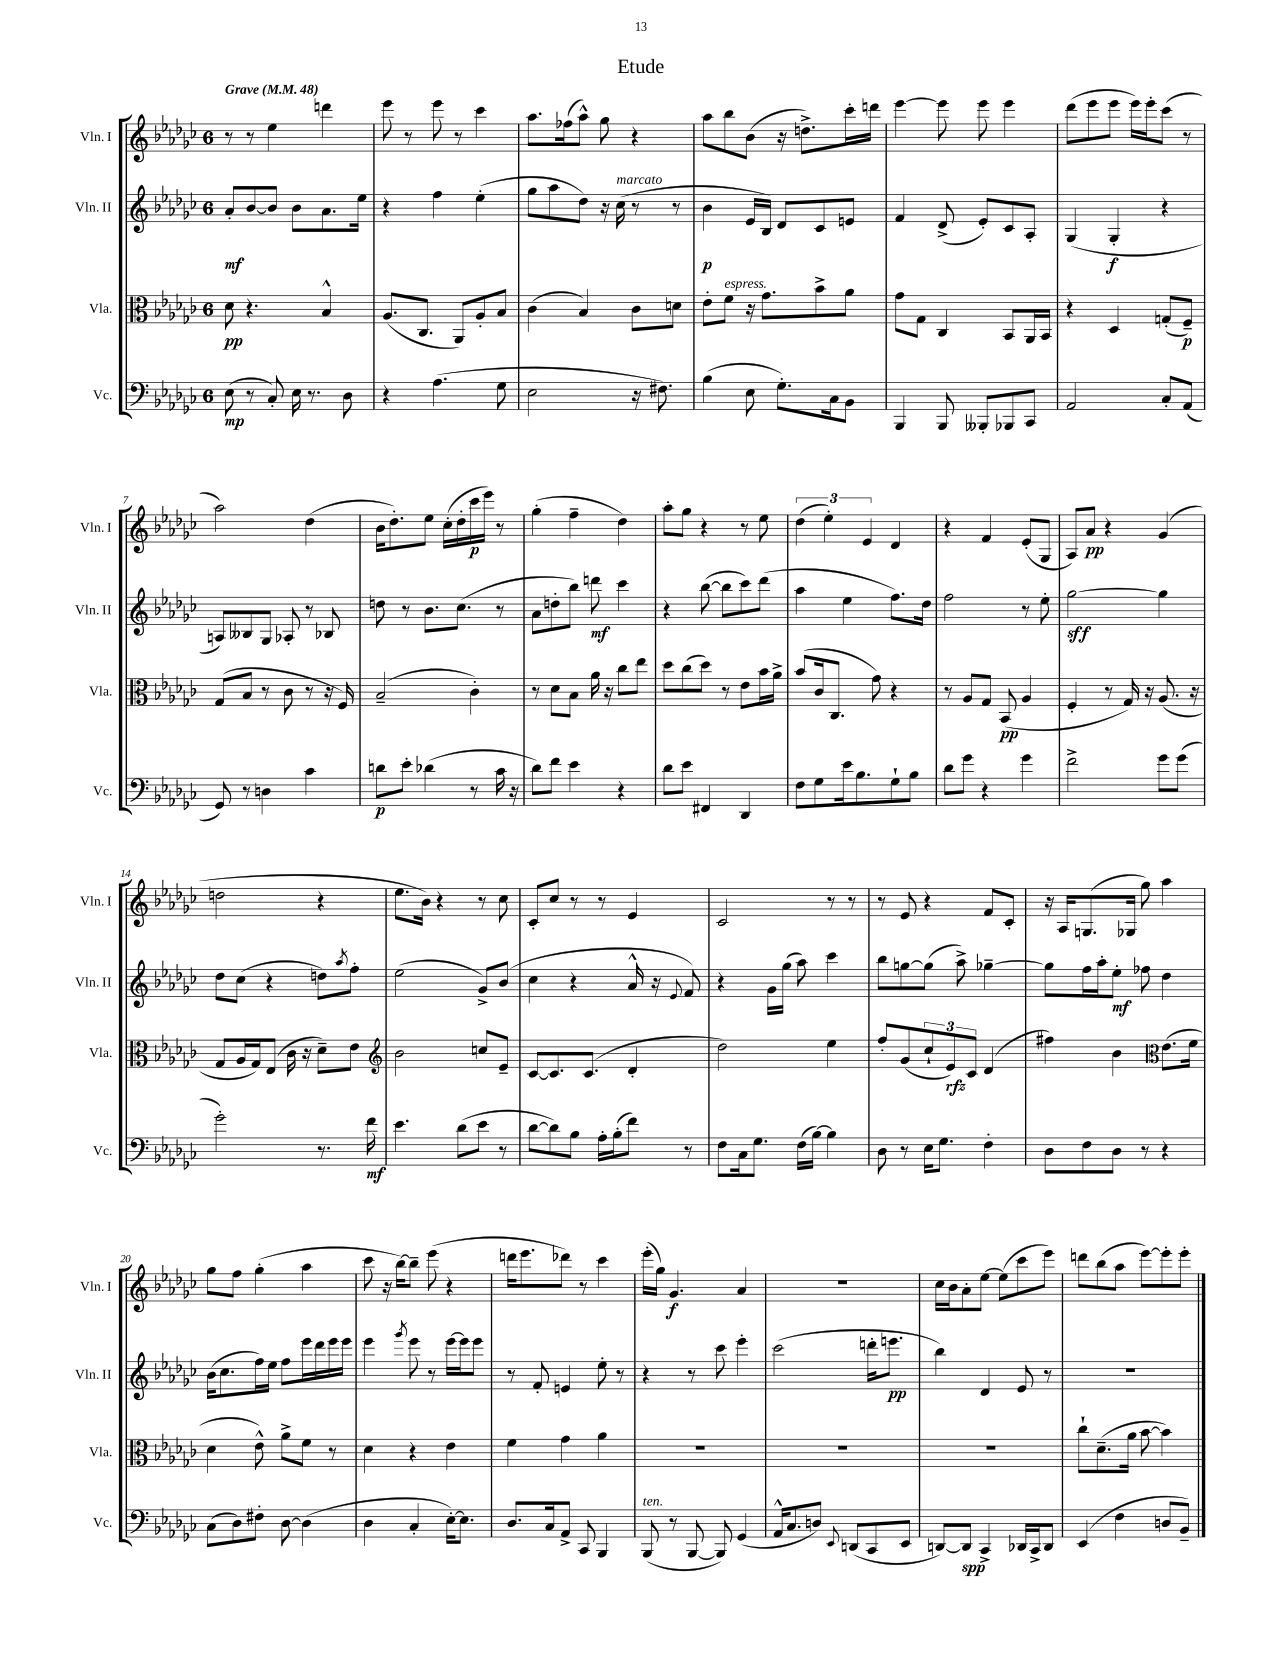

**kern	**kern	**kern	**kern
*staff4	*staff3	*staff2	*staff1
*clefF4	*clefC3	*clefG2	*clefG2
*k[b-e-a-d-g-c-]	*k[b-e-a-d-g-c-]	*k[b-e-a-d-g-c-]	*k[b-e-a-d-g-c-]
*M6/8	*M6/8	*M6/8	*M6/8
*MM48	*MM48	*MM48	*MM48
(8E-	8d-	8a-'	8r
8r	4.r	[8b-	8r
8C-')	.	8b-]	4ee-
16E-	.	8b-	.
8.r	.	.	.
.	4B-^^	8.a-	4ddd
8D-	.	.	.
.	.	16ee-	.
=	=	=	=
4r	(8.A-	4r	8eee-
.	.	.	8r
.	8.C-	.	.
(4.A-	.	4ff	8eee-
.	8AA-)	.	8r
.	8A-'	(4ee-'	4ccc-
8G-	8B-	.	.
=	=	=	=
2E-	(4c-	8gg-	8.aa-
.	.	8aa-	.
.	.	.	(16ff-
.	4B-)	8dd-)	8aa-^^)
.	.	16r	8gg-
.	.	(16cc-	.
16r	8c-	8r	4r
8.F#)	.	.	.
.	8d	8r	.
=	=	=	=
(4B-	8e-'	4b-	8aa-
.	8f	.	8bb-
8E-	16r	16e-	(8b-
.	8.g-	16B-)	.
8.G-')	.	8d-	16r
.	.	.	8.dd^)
.	8b-^	8c-	.
16C-	.	.	.
8BB-	8a-	8e	16ccc-'
.	.	.	16ddd
=	=	=	=
4BBB-	8g-	4f	[4eee-
.	8G-	.	.
8BBB-	4C-	(8d-^	8eee-]
8BBB--'	.	8e-')	8eee-
8BBB-	8BB-	8c-	4eee-
8CC-	16AA-	8A-'	.
.	16BB-	.	.
=	=	=	=
2AA-	4r	(4G-	(8ddd-
.	.	.	8eee-
.	4D-	4G-'	8eee-
.	.	.	16eee-)
.	.	.	16eee-'
8C-'	(8G'	4r	(8ccc-
(8AA-	8F~)	.	8r
=	=	=	=
8GG-)	(8G-	8A)	2aa-)
8r	8B-	8B--	.
4D	8r	8G-	.
.	8c-	8A-'	.
4c-	8r	8r	(4dd-
.	16r	8B-	.
.	16F)	.	.
=	=	=	=
8d	(2B-~	8dd	16b-
.	.	.	8.dd-')
8e-'	.	8r	.
(4d-	.	8.b-	8ee-
.	.	.	(16cc-'
.	.	(8.cc-	16dd-'
8r	4c-')	.	16ccc-
.	.	.	16eee-)
16c-	.	8r	8r
16r	.	.	.
=	=	=	=
8d-)	8r	8a-	(4gg-'
8f	8d-	8dd'	.
4e-	8B-	8bb-)	4ff~
.	16a-	8ddd	.
.	16r	.	.
4r	8cc-	4ccc-	4dd-)
.	8ee-	.	.
=	=	=	=
8d-	8dd-	4r	8aa-'
8e-	(8cc-	.	8gg-
4FF#	8dd-)	([8bb-	4r
.	8r	8bb-]	.
4DD-	8e-	8ccc-)	8r
.	16b-	(8ddd-	8ee-
.	16a-^	.	.
=	=	=	=
8F	(8b-	4aa-	(6dd-
8G-	16c-	.	.
.	.	.	6ee-')
.	8.C-	.	.
16e-	.	4ee-	.
8.B-	.	.	.
.	.	.	6e-
.	8g-)	.	.
8G-`	4r	8.ff)	4d-
8B-	.	.	.
.	.	16dd-	.
=	=	=	=
8d-	8r	2ff	4r
8g-	8A-	.	.
4r	8G-	.	4f
.	(8BB-	.	.
4g-	4A-	8r	(8e-'
.	.	8ee-'	8G-
=	=	=	=
2f^	4F'	[2gg-	8A-)
.	.	.	8a-
.	8r	.	4r
.	16G-)	.	.
.	16r	.	.
8g-	(8.A-	4gg-]	(4g-
(8g-	.	.	.
.	16r	.	.
=	=	=	=
2g-')	8G-	8dd-	2dd
.	16A-	(8cc-	.
.	16G-)	.	.
.	(8E-	4r	.
.	16c-	.	.
.	16r	.	.
8.r	8d-~)	8dd)	4r
.	.	8qaa-	.
.	8e-	8ff'	.
16f	.	.	.
=	=	=	=
*	*clefG2	*	*
4.e-	2b-	(2ee-	8.ee-
.	.	.	16b-)
.	.	.	4r
(8d-	.	.	.
8e-	8cc	8g-^)	8r
8r	8e-~	(8b-	8cc-
=	=	=	=
[8d-	[8c-	4cc-	8c-'
8d-])	8.c-]	.	8cc-
8B-	.	4r	8r
.	(8.c-	.	.
16A-'	.	.	8r
(16B-'	.	.	.
8f)	4d-'	16a-^^	4e-
.	.	16r	.
.	.	8qqe-	.
8r	.	8f)	.
=	=	=	=
8F	2dd-)	4r	2c-
16C-	.	.	.
8.G-	.	.	.
.	.	16g-	.
.	.	(16gg-	.
(16F	.	8aa-)	.
[16B-)	.	.	.
4B-]	4ee-	4ccc-	8r
.	.	.	8r
=	=	=	=
8D-	8ff'	8bb-	8r
8r	(8g-	[8gg	8e-
16E-	12cc-`	(8gg]	4r
8.G-	.	.	.
.	12e-)	.	.
.	.	8aa-^)	.
.	12c-	.	.
4F'	(4d-	[4gg-~	8f
.	.	.	8c-'
=	=	=	=
8D-	4ff#)	8gg-]	16r
.	.	.	16A-
8F	.	16ff	(8.G
.	.	16aa-'	.
8D-	4b-	8ee-'	.
.	.	.	16G-
8r	.	8ff-	8gg-)
*	*clefC3	*	*
4r	(8.e-	4dd-	4aa-
.	16f	.	.
=	=	=	=
(8C-	4d-	(16b-	8gg-
.	.	8.cc-	.
8D-)	.	.	8ff
8F#'	8e-^^)	16ff)	(4gg-'
.	.	16ee-	.
[8D-	8a-^	8ff	.
(4D-]	8f	16eee-	4aa-
.	.	16ddd-	.
.	8r	16eee-	.
.	.	16eee-	.
=	=	=	=
4D-	4d-	4eee-	8ccc-
.	.	.	16r
.	.	.	[16bb-)
.	.	8qggg-	.
4C-'	4r	8eee-	8bb-~]
.	.	8r	(8eee-
[16E-')	4e-	[16eee-	4r
8.E-]	.	16eee-]	.
.	.	8eee-	.
=	=	=	=
8.D-	4f	8r	16ddd
.	.	.	8.eee-
.	.	8f'	.
16C-	.	.	.
8AA-^	4g-	4e	8ddd-)
8CC-	.	.	8r
4BBB-	4a-	8ee-'	4ccc-
.	.	8r	.
=	=	=	=
(8BBB-	2.r	4r	(16eee-'
.	.	.	16gg-)
8r	.	.	4.g-
[8BBB-	.	8r	.
8BBB-])	.	8ccc-	.
(4GG-	.	4eee-'	4a-
=	=	=	=
16AA-^^	2.r	(2ccc-	2.r
8.C-	.	.	.
8D)	.	.	.
8qqEE-	.	.	.
(8DD	.	.	.
8CC-	.	16ddd'	.
.	.	8.eee	.
8EE-	.	.	.
=	=	=	=
[8DD)	2.r	4bb-)	16cc-
.	.	.	16b-
8DD]	.	.	8a-'
4CC-^	.	4d-	[8ee-
.	.	.	(8ee-]
16DD-	.	8e-	8ccc-
16CC-^	.	.	.
8DD-	.	8r	8eee-)
=	=	=	=
(4EE-	8cc-`	2.r	8ddd
.	(8.d-~	.	(8bb-
4F	.	.	8aa-
.	16a-	.	.
.	[8b-	.	[8eee-)
8D	4b-])	.	8eee-']
8BB-~)	.	.	8eee-'
==	==	==	==
*-	*-	*-	*-
